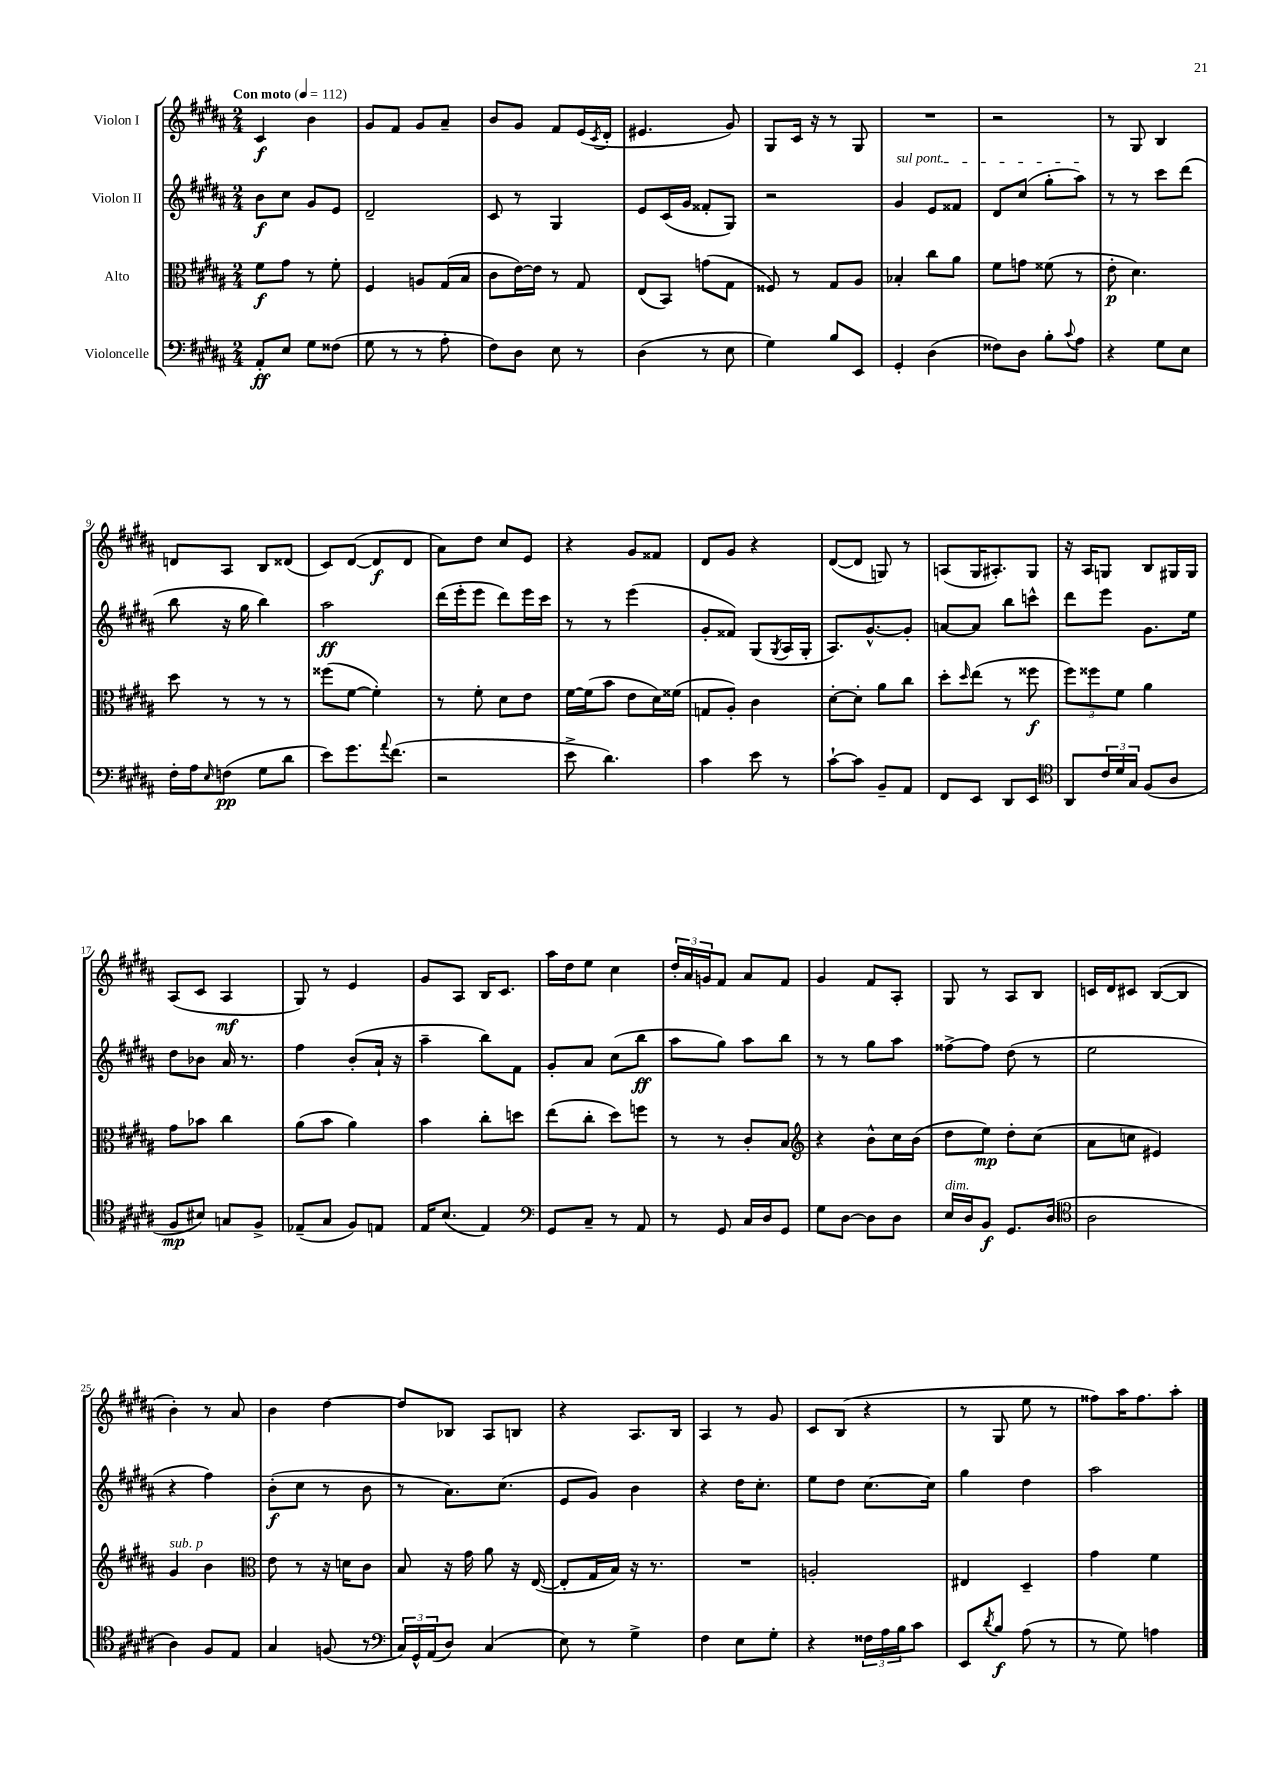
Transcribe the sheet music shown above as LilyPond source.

<<
\new StaffGroup <<
\new Staff = "s0" \with { instrumentName = "Violon I" } {
    \clef treble \key b \major \numericTimeSignature \time 2/4 \tempo "Con moto" 4 = 112
    cis'4\f b'4 |
    gis'8 fis'8 gis'8 ais'8-- |
    b'8 gis'8 fis'8 e'16( \acciaccatura { cis'8 } dis'16-. |
    eis'4. gis'8) |
    gis8 cis'16 r16 r8 gis8 |
    R2 |
    r2 |
    r8 gis8 b4 |
    d'8 ais8 b8 disis'8( |
    cis'8) dis'8~( dis'8\f dis'8 |
    ais'8) dis''8 cis''8 e'8 |
    r4 gis'8 fisis'8 |
    dis'8 gis'8 r4 |
    dis'8~( dis'8 g8) r8 |
    a8( gis16 ais8.-.) gis8 |
    r16 ais16 g8 b8 gis16 gis16 |
    ais8( cis'8 ais4\mf |
    gis8) r8 e'4 |
    gis'8 ais8 b16 cis'8. |
    ais''16 dis''16 e''8 cis''4 |
    \tuplet 3/2 { dis''16-. ais'16 g'16 } fis'8 ais'8 fis'8 |
    gis'4 fis'8 ais8-. |
    gis8 r8 ais8 b8 |
    c'16 dis'16 cis'8 b8~( b8 |
    b'4-.) r8 ais'8 |
    b'4 dis''4~ |
    dis''8 bes8 ais8 b8 |
    r4 ais8. b16 |
    ais4 r8 gis'8 |
    cis'8 b8( r4 |
    r8 gis8 e''8 r8 |
    fisis''8) ais''16 fisis''8. ais''8-. \bar "|." |
}
\new Staff = "s1" \with { instrumentName = "Violon II" } {
    \clef treble \key b \major \numericTimeSignature \time 2/4
    b'8\f cis''8 gis'8 e'8 |
    dis'2-- |
    cis'8 r8 gis4 |
    e'8 cis'16( gis'16 fisis'8-. gis8) |
    r2 |
    \once \override TextSpanner.bound-details.left.text = \markup { \italic "sul pont." } gis'4\startTextSpan e'8 fisis'8 |
    dis'8 cis''8( gis''8-. ais''8\stopTextSpan) |
    r8 r8 cis'''8 dis'''8( |
    b''8 r16 gis''16 b''4) |
    ais''2\ff |
    dis'''16( e'''16-. e'''8 dis'''8) e'''16 cis'''16 |
    r8 r8 e'''4( |
    gis'8-. fisis'8) gis8( \acciaccatura { gis8 } ais16 gis16-. |
    ais8.) gis'8.~-^ gis'8-. |
    a'8~ a'8 b''8 c'''8-^ |
    dis'''8 e'''8 gis'8. e''16 |
    dis''8 bes'8 ais'16 r8. |
    fis''4 b'8-.( ais'16-! r16 |
    ais''4-- b''8) fis'8 |
    gis'8-. ais'8 cis''8( b''8\ff |
    ais''8 gis''8) ais''8 b''8 |
    r8 r8 gis''8 ais''8 |
    fisis''8~-> fisis''8 dis''8( r8 |
    e''2 |
    r4 fis''4) |
    b'8-.\f( cis''8 r8 b'8 |
    r8 ais'8.) cis''8.( |
    e'8 gis'8) b'4 |
    r4 dis''16 cis''8.-. |
    e''8 dis''8 cis''8.~ cis''16 |
    gis''4 dis''4 |
    ais''2 \bar "|." |
}
\new Staff = "s2" \with { instrumentName = "Alto" } {
    \clef alto \key b \major \numericTimeSignature \time 2/4
    fis'8\f gis'8 r8 fis'8-. |
    fis4 a8 gis16( b16 |
    cis'8 e'16~) e'16 r8 gis8 |
    e8( b,8) g'8( gis8 |
    fisis8) r8 gis8 ais8 |
    bes4-. cis''8 ais'8 |
    fis'8 g'8 fisis'8( r8 |
    e'8-.\p dis'4.) |
    dis''8 r8 r8 r8 |
    fisis''8( fis'8~ fis'4-.) |
    r8 fis'8-. dis'8 e'8 |
    fis'16~ fis'16( b'8 e'8 dis'16) fisis'16( |
    g8 ais8-.) cis'4 |
    dis'8~-. dis'8-. ais'8 cis''8 |
    dis''8-. \grace { dis''16 } e''8( r8 fisis''8\f |
    \tuplet 3/2 { fis''8) fisis''8 fis'8 } ais'4 |
    gis'8 bes'8 cis''4 |
    ais'8( b'8 ais'4) |
    b'4 cis''8-. d''8 |
    e''8( cis''8-. dis''8) f''8 |
    r8 r8 cis'8-. b8 |
    \clef treble r4 b'8-^ cis''16 b'16( |
    dis''8 e''8\mp) dis''8-. cis''8( |
    ais'8 c''8 eis'4) |
    gis'4^\markup { \italic "sub. p" } b'4 |
    \clef alto e'8 r8 r16 d'16 cis'8 |
    b8 r16 gis'16 ais'8 r16 e16~( |
    e8-. gis16 b16) r16 r8. |
    R2 |
    a2-. |
    eis4 dis4-- |
    gis'4 fis'4 \bar "|." |
}
\new Staff = "s3" \with { instrumentName = "Violoncelle" } {
    \clef bass \key b \major \numericTimeSignature \time 2/4
    ais,8-.\ff e8 gis8 fisis8( |
    gis8 r8 r8 ais8-. |
    fis8) dis8 e8 r8 |
    dis4( r8 e8 |
    gis4) b8 e,8 |
    gis,4-. dis4( |
    fisis8) dis8 b8-. \appoggiatura { cis'8 } ais8 |
    r4 gis8 e8 |
    fis16-. ais16 \grace { e16 } f8\pp( gis8 dis'8 |
    e'8) gis'8. \appoggiatura { ais'8 } fis'8.( |
    r2 |
    e'8-> dis'4.) |
    cis'4 e'8 r8 |
    cis'8~-! cis'8 b,8-- ais,8 |
    fis,8 e,8 dis,8 e,8 |
    \clef tenor ais,8 \tuplet 3/2 { cis'16 dis'16 gis16 } fis8( ais8 |
    fis8\mp bis8) g8 fis8-> |
    ees8--( gis8 fis8) e8 |
    e16 b8.( e4) |
    \clef bass gis,8 cis8-- r8 ais,8 |
    r8 gis,8 cis16 dis16 gis,8 |
    gis8 dis8~ dis8 dis8 |
    e16^\markup { \italic "dim." } dis16 b,8\f gis,8. dis16( |
    \clef tenor ais2 |
    ais4) fis8 e8 |
    gis4 f8( r8 |
    \clef bass \tuplet 3/2 { cis16) gis,16-^ ais,16( } dis8) cis4( |
    e8) r8 gis4-> |
    fis4 e8 gis8-. |
    r4 \tuplet 3/2 { fisis16 ais16 b16 } cis'8 |
    e,8 \acciaccatura { dis'8 } b8\f ais8( r8 |
    r8 gis8) a4 \bar "|." |
}
>>
>>
